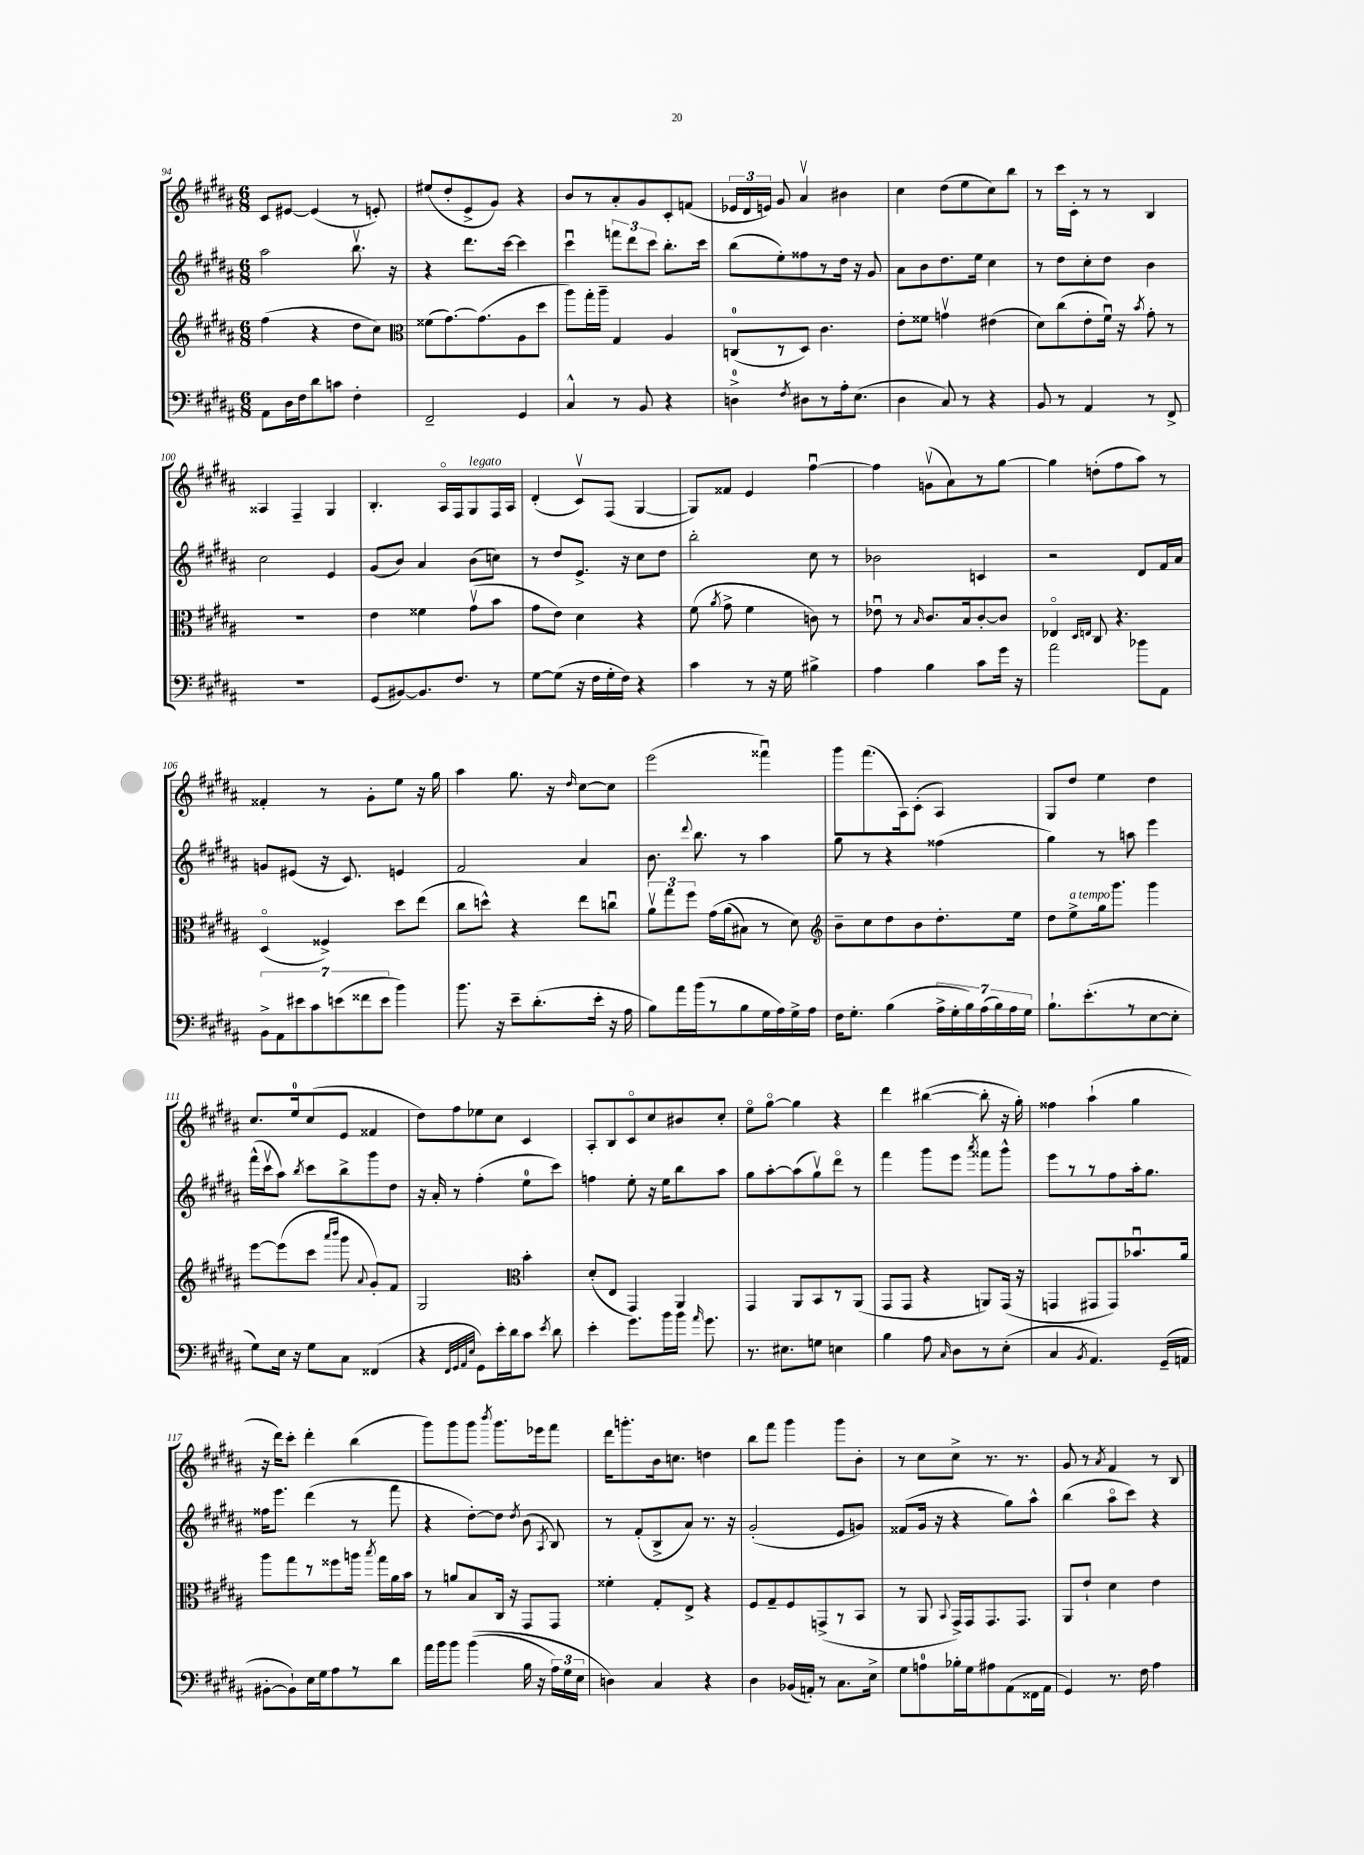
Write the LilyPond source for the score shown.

<<
\new StaffGroup <<
\new Staff = "s0" {
    \clef treble \key b \major \numericTimeSignature \time 6/8
    \autoBeamOff cis'8[ eis'8]~ eis'4( r8 e'8-.) |
    eis''8[( dis''8-. e'8-> gis'8]) r4 |
    b'8[ r8 ais'8-. gis'8 cis'8-. f'8]( |
    \tuplet 3/2 { ees'16[ dis'16 e'16]) } gis'8 ais'4\upbow bis'4 |
    cis''4 dis''8[( e''8 cis''8) b''8] |
    r8 cis'''16[ cis'16]-. r8 r8 b4 |
    aisis4 fis4-- gis4 |
    b4.-. ais16[\flageolet fis16 gis8^\markup { \italic "legato" } fis16 ais16] |
    dis'4-.( cis'8[\upbow) fis8]( gis4~ |
    gis8[) fisis'8] e'4 fis''4~\downbow |
    fis''4 g'8[\upbow( ais'8) r8 gis''8]~ |
    gis''4 d''8[-.( fis''8 ais''8]) r8 |
    fisis'4-. r8 gis'8[-. e''8] r16 gis''16 |
    ais''4 gis''8. r16 \grace { dis''16 } cis''8[~ cis''8] |
    e'''2( fisis'''4\downbow) |
    gis'''8[ fis'''8.( ais16) cis'8]-.( ais4) |
    gis8[ dis''8] e''4 dis''4 |
    cis''8.[ e''16-0 cis''8( e'8] fisis'4 |
    dis''8[) fis''8 ees''8 cis''8] cis'4 |
    ais8[-. b8 cis'8\flageolet cis''8 bis'8 cis''8]-. |
    e''8[\flageolet gis''8]~\flageolet gis''4 r4 |
    dis'''4 bis''4~( bis''8-. r16 gis''16-.) |
    fisis''4 ais''4-!( gis''4 |
    r16 dis'''16[) cis'''8]-. dis'''4-. b''4( |
    gis'''8[) gis'''8 gis'''8] \acciaccatura { b'''8 } gis'''8.[ ees'''16 fis'''8] |
    dis'''16[ g'''8.-. b'16 c''8.] d''4 |
    b''8[ fis'''8] gis'''4 gis'''8[ b'8]-. |
    r8 cis''8[ cis''8]-> r8. r8. |
    gis'8 r8 \acciaccatura { ais'8 } fis'4 r8 b8 \bar "|." |
}
\new Staff = "s1" {
    \clef treble \key b \major \numericTimeSignature \time 6/8
    \autoBeamOff ais''2 b''8.\upbow r16 |
    r4 dis'''8.[ cis'''16]~ cis'''4 |
    cis'''4\downbow \tuplet 3/2 { f'''8[ dis'''8 cis'''8] } b''8.[-. cis'''16] |
    b''8[( e''8-.) fisis''8 r8 dis''16] r16 gis'8 |
    ais'8[ b'8 dis''8. e''16] cis''4 |
    r8 dis''8[ cis''8-. dis''8] b'4 |
    cis''2 e'4 |
    gis'8[( b'8]) ais'4 b'8[( c''8]) |
    r8 dis''8[ e'8.]-> r16 cis''8[ dis''8] |
    b''2-. cis''8 r8 |
    bes'2 c'4 |
    r2 dis'8[ fis'16 ais'16] |
    g'8[ eis'8]( r16 cis'8.) e'4 |
    fis'2 ais'4 |
    b'8. \appoggiatura { dis'''8 } b''8. r8 ais''4 |
    gis''8 r8 r4 fisis''4( |
    gis''4) r8 a''8 e'''4 |
    fis'''16[-^( cis'''16\upbow ais''8]) \acciaccatura { b''8 } cis'''8[ b''8-> gis'''8 dis''8] |
    r16 ais'16-. r8 fis''4-.( e''8[-0 cis'''8]) |
    f''4 e''8-. r16 e''16[ b''8 ais''8] |
    gis''8[ ais''8~-. ais''8( gis''8\upbow) dis'''8]\flageolet r8 |
    fis'''4 gis'''8[ e'''8] \acciaccatura { ais'''8 } fisis'''8[ gis'''8]-^ |
    e'''8[ r8 r8 fis''8 ais''16-. gis''8.] |
    fisis''16[ e'''8.] dis'''4( r8 fis'''8 |
    r4 dis''8[~-.) dis''8] \acciaccatura { dis''8 } b'8( \acciaccatura { ais8 } b8) |
    r8 fis'8[-.( b8-> ais'8]) r8. r16 |
    gis'2-.( e'8[ g'8]) |
    fisis'8[( gis'16] r16 r4 gis''8[) ais''8]-^ |
    b''4( ais''8[\flageolet cis'''8]) r4 \bar "|." |
}
\new Staff = "s2" {
    \clef treble \key b \major \numericTimeSignature \time 6/8
    \autoBeamOff fis''4( r4 dis''8[ cis''8]) |
    \clef alto fisis'8[( gis'8.~) gis'8.( ais8 dis''8] |
    ais''8[) gis''16-. ais''16]-- gis4 ais4 |
    c8[-0( r8 dis8]) cis'4. |
    e'8[-. fisis'8] g'4\upbow eis'4( |
    dis'8[) cis''8( e'8-. fis'16]\downbow) r16 \acciaccatura { b'8 } gis'8-. r8 |
    R2. |
    e'4 fisis'4 gis'8[\upbow( b'8] |
    gis'8[ e'8]) dis'4 r4 |
    fis'8( \acciaccatura { ais'8 } gis'8-> fis'4 c'8) r8 |
    ees'8\downbow r8 \grace { b16 } cis'8.[ b16 cis'8~-. cis'8] |
    ees4\flageolet \grace { dis16[ e16] } cis8 r4. |
    dis4\flageolet( fisis4->) dis''8[ e''8]( |
    cis''8[ d''8]-^) r4 e''8[ c''8]\downbow |
    \tuplet 3/2 { ais'8[\upbow gis''8 fis''8] } gis'16[\( ais'16( bis8]) r8 dis'8\) |
    \clef treble b'8[-- cis''8 dis''8 b'8 dis''8.-. e''16] |
    dis''8[ e''8->^\markup { \italic "a tempo" } gis''16 gis'''8.] gis'''4 |
    e'''8[~ e'''8( cis'''8] \grace { ais'''16[ b'''16] } gis'''8 \appoggiatura { ais'8 } gis'8[-.) fis'8] |
    gis2 \clef alto b'4-. |
    dis'8[-.( e8] gis,4) ais,4 |
    gis,4 ais,8[ b,8 r8 ais,8]( |
    gis,8[ gis,8] r4 a,8[) gis,16]( r16 |
    g,4 gis,8[ gis,8) bes'8.\downbow ais'16] |
    ais''8[ gis''8 r8 fisis''8 a''16] \acciaccatura { b''8 } gis''16[ ais'16 b'16] |
    r8 a'8[ b8 cis16] r16 gis,8[ gis,8] |
    fisis'4-. gis8[-. e8]-> r4 |
    fis8[ gis8-- fis8 g,8->( r8 b,8] |
    r8 ais,8 \appoggiatura { b,8 } gis,16[->) gis,16 gis,8. gis,8.] |
    ais,8[ e'8]-! dis'4 e'4 \bar "|." |
}
\new Staff = "s3" {
    \clef bass \key b \major \numericTimeSignature \time 6/8
    \autoBeamOff ais,8[ dis16 fis16 dis'8 c'8] fis4-. |
    fis,2-- gis,4 |
    cis4-^ r8 b,8 r4 |
    d4-0-> \acciaccatura { fis8 } dis8[ r8 ais16-. e8.]( |
    dis4 cis8) r8 r4 |
    b,8 r8 ais,4 r8 fis,8-> |
    R2. |
    gis,8[( bis,8~) bis,8. fis8.] r8 |
    gis8[~ gis8]( r16 fis16[ gis16-. fis16]) r4 |
    cis'4 r8 r16 gis16 bis4-> |
    ais4 b4 cis'8[ gis'16] r16 |
    ais'2 bes'8[ ais,8] |
    \tuplet 7/4 { b,8[-> ais,8 eis'8 cis'8 e'8( fisis'8 e'8] } b'4) |
    b'8. r16 e'8[-- dis'8.-.( e'16]-. r16 ais16 |
    b8[) ais'16 b'16( r8 b8 gis16 ais16) gis16-> ais16] |
    fis16[ gis8.]-. b4( \tuplet 7/4 { ais16[-> gis16-. b16) ais16( b16) ais16 gis16] } |
    b8.[-! e'8.-.( r8 e8~ e8]-. |
    gis8[) e16] r16 gis8[ cis8] fisis,4( |
    r4 \grace { fis,32[ gis,32 ais,32 e32] } gis,8[) e'16-. dis'16 cis'8] \acciaccatura { e'8 } dis'8 |
    e'4-. gis'8.[ b'16 b'16] \grace { ais'16 } gis'8. |
    r8. eis8.[ g8] e4 |
    b4 ais8 \grace { cis16 } dis8[ r8 e8]-.( |
    cis4 \acciaccatura { b,8 } ais,4.) gis,16[--( a,16] |
    bis,8[~-. bis,8-!) e16 gis16 ais8 r8 dis'8] |
    ais'16[ b'16 b'8] b'4(\( b16 r16 \tuplet 3/2 { ais16[) gis16 e16] } |
    d4\) cis4 r4 |
    dis4 bes,16[( a,16]-.) r8 cis8.[ e16]-> |
    gis8[ a8-0 bes16-. gis16 ais8 ais,8( fisis,16 ais,16] |
    gis,4) r8. fis16 ais4 \bar "|." |
}
>>
>>
\layout { \context { \Score currentBarNumber = #94 } }
